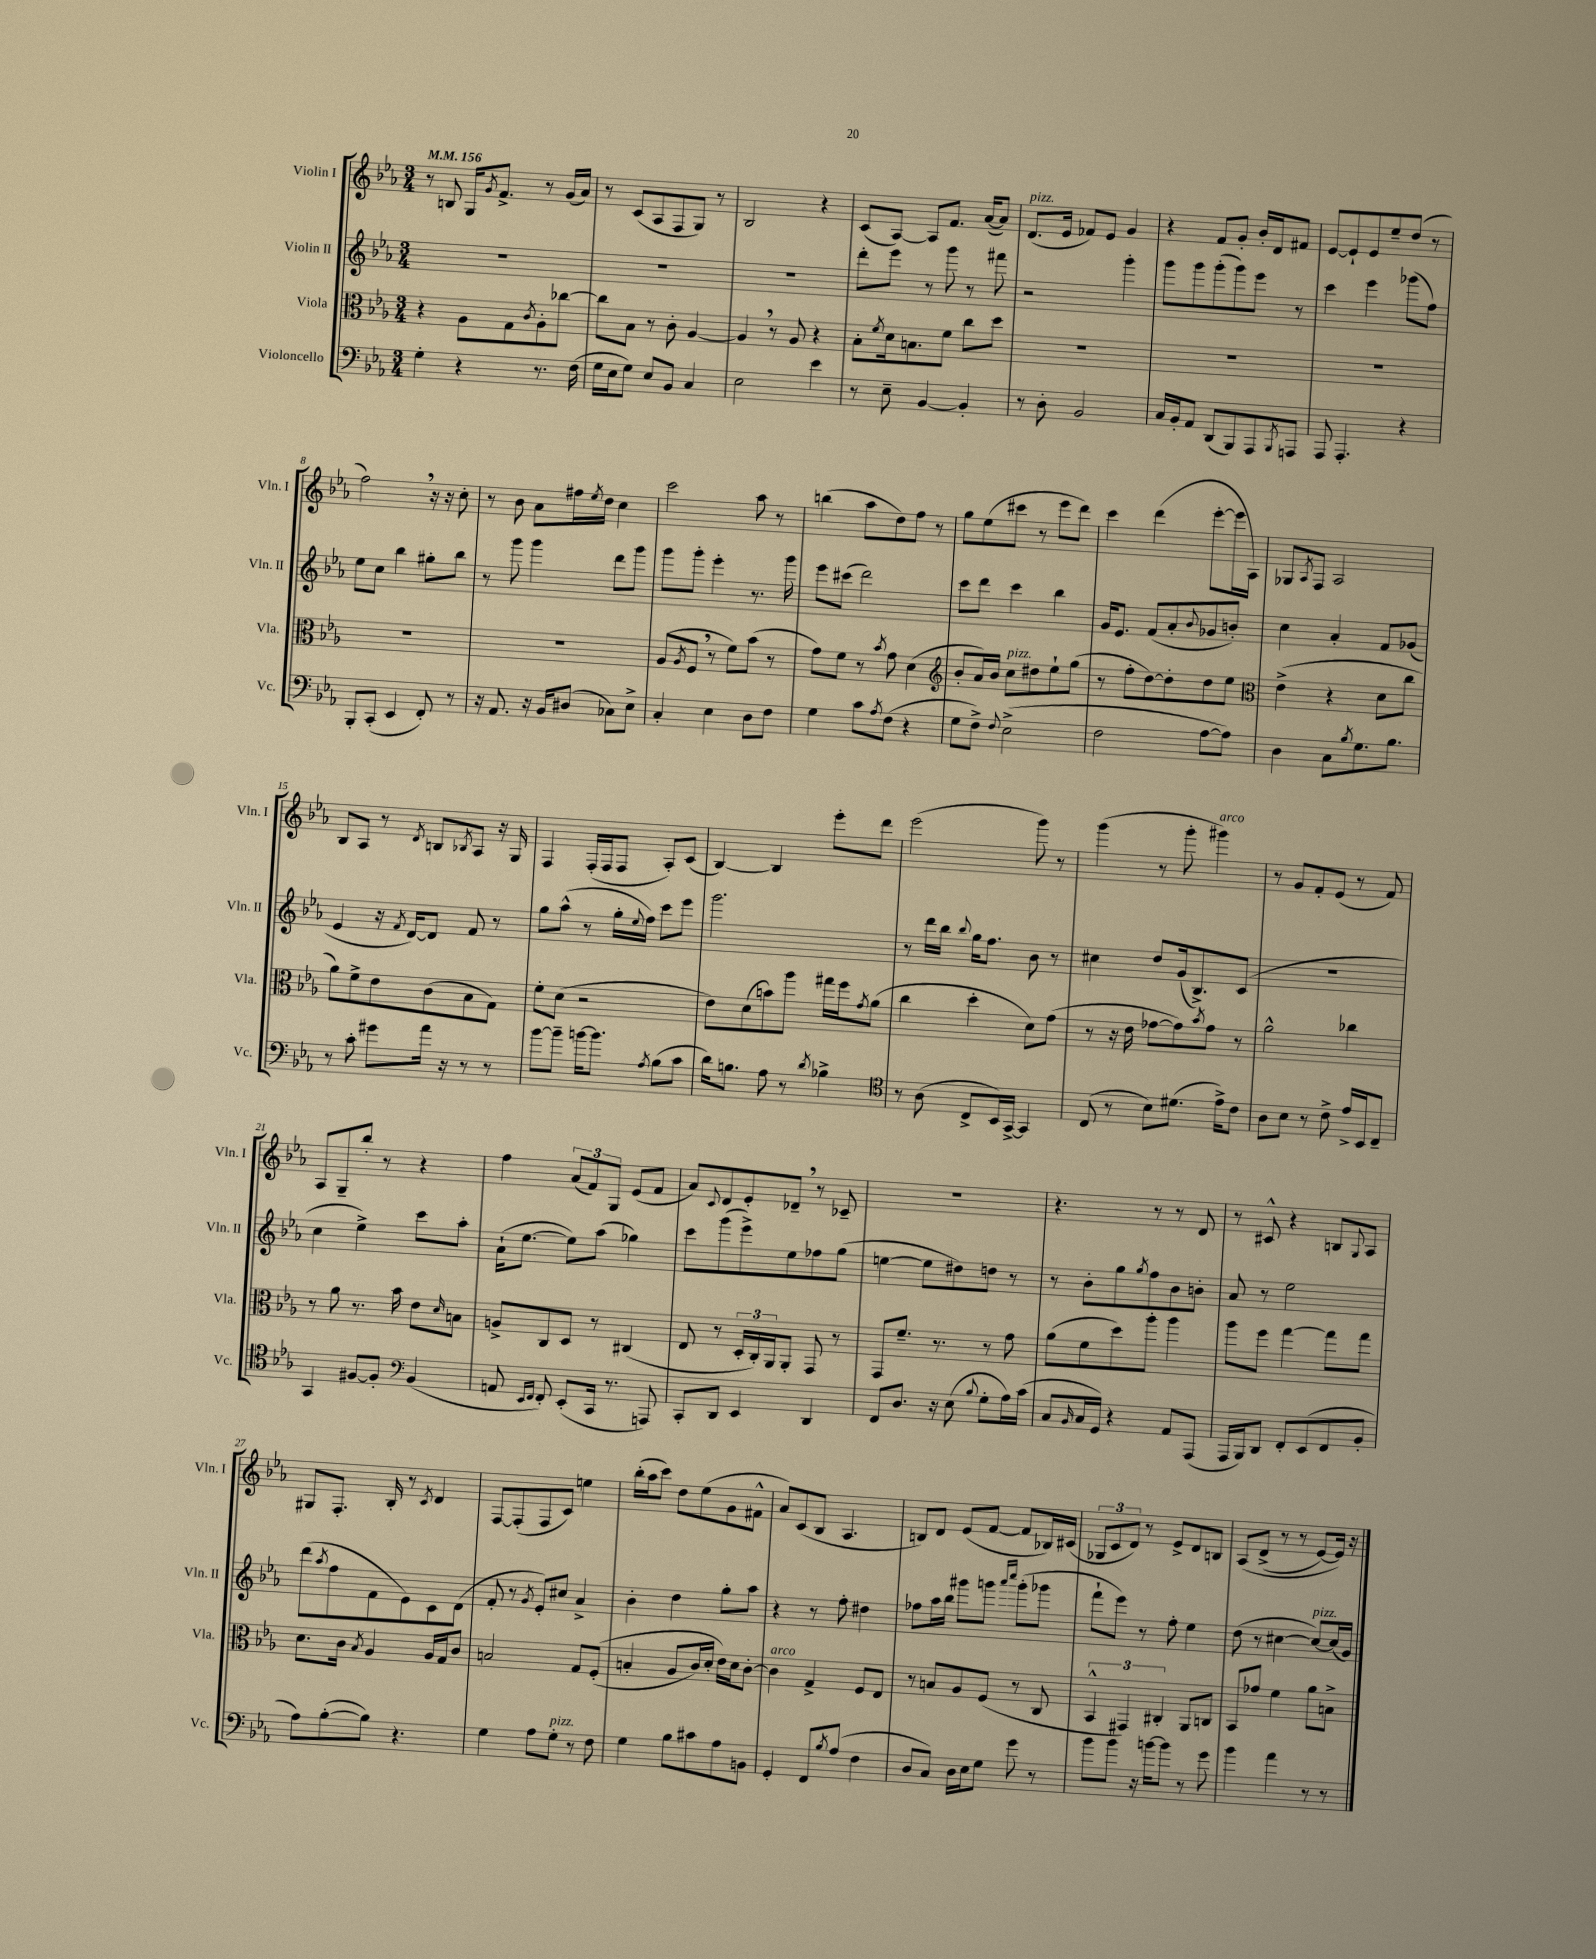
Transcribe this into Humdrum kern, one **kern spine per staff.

**kern	**kern	**kern	**kern
*staff4	*staff3	*staff2	*staff1
*clefF4	*clefC3	*clefG2	*clefG2
*k[b-e-a-]	*k[b-e-a-]	*k[b-e-a-]	*k[b-e-a-]
*M3/4	*M3/4	*M3/4	*M3/4
*MM156	*MM156	*MM156	*MM156
4G'\	4r	2.r	8r
.	.	.	8B/
4r	8A-\L	.	16G/LK
.	.	.	8qg/
.	.	.	8.f^/J
.	8G\	.	.
.	8qc/	.	.
8.r	8A-'\	.	8r
.	[8cc-\J	.	(16g/LL
(16F\	.	.	16a-/JJ)
=	=	=	=
16G\LL	8cc-\]L	2.r	8r
16E-\J	.	.	.
8G\J)	8B-\J	.	(8c/L
8E-/L	8r	.	8A-/
8BB-/J	8c'\	.	8F/
4C/	[4A-/	.	8G/J)
.	.	.	8r
=	=	=	=
2E-\	4A-/]	2.r	2B-/
.	8r	.	.
.	8A-/	.	.
4e-\	4r	.	4r
=	=	=	=
8r	8B-'\L	8ddd'\L	(8c/L
.	8qf/	.	.
8E-~\	16d\k	8eee-\J	[8A-/J)
.	8.B\	.	.
[4BB-/	.	8r	8A-/]L
.	8f\J	8ggg\	8.f/J
4BB-'/]	8cc\L	8r	.
.	.	.	([16a-/LK
.	8dd\J	8fff#\	8a-/]J)
=	=	=	=
8r	2.r	2r	(8.d/L
8D'\	.	.	.
.	.	.	16e-/Jk
2BB-/	.	.	8f-/L)
.	.	.	8e-/J
.	.	4ggg'\	4g/
=	=	=	=
16C/LL	2.r	8ggg\L	4r
16BB-'/J	.	.	.
8AA-/J	.	8ggg\	.
(8DD/L	.	(8ggg'\	8f/L
8BBB-/)	.	8ggg\)	8g'/J
8AAA-/	.	8eee-\J	16b-'/LL
.	.	.	16d/J
8qBBB-/	.	.	.
8AAA/J	.	8r	8f#/J
=	=	=	=
8AAA-/	2.r	4ccc\	[8e-/L
4.AAA-'/	.	.	8e-`/]
.	.	4eee-\	8e-/
.	.	.	8ee-~/
4r	.	(8ggg-\L	(8dd/J
.	.	8ff\J)	8r
=	=	=	=
8BBB-'/L	2.r	8ee-\L	2ff\)
(8CC'/J	.	8cc\J	.
4EE-/	.	4bb-\	.
8FF'/)	.	8gg#'\L	16r
.	.	.	16r
8r	.	8bb-\J	8cc'\
=	=	=	=
16r	2.r	8r	8r
8.AA-/	.	.	.
.	.	8ggg\	8b-\
16r	.	4ggg\	8a-\L
16BB-/LK	.	.	.
(8D#/J	.	.	16ff#\L
.	.	.	8qee-/
.	.	.	16dd\JJ
8C-\L)	.	8ddd\L	4cc\
8E-^\J	.	8ggg\J	.
=	=	=	=
4C'/	(8A-/L	8ggg\L	2ccc\
.	8qA-/	.	.
.	8F/J	8ggg'\J	.
4E-\	8r	4eee-'\	.
.	8f\L)	.	.
8D\L	(8b-\J	8.r	8aa-\
8F\J	8r	.	8r
.	.	16ggg\	.
=	=	=	=
4G\	8g\L)	8eee-\L	(4bb\
.	8f\J	(8ccc#\J	.
8c\L	8r	2ddd\)	8aa-\L
8qA-/	8qb-/	.	.
(8F\J	8g\	.	8dd\)
4r	(4d\	.	8ff\J
.	.	.	8r
=	=	=	=
*	*clefG2	*	*
8G\L	8b-'/L	8ccc\L	8gg\L
8F^\J)	16a-/L)	8ddd\J	(8ee-\
.	16b-/JJ	.	.
8qqF/	.	.	.
(2E-^\	8cc\L	4ccc\	8ccc#\J
.	8dd#\	.	8r
.	8ee-`\	4bb-\	8eee-\L
.	(8gg\J	.	8ddd\J)
=	=	=	=
2F\	8r	16g/LK	4ccc\
.	.	8.e-/J	.
.	8ff'\L	.	.
.	[8dd\)	(8f/L	(4ddd\
.	8dd'\]	8a-'/	.
.	.	8qqb-/	.
[8A-\L	8dd\	8g-/	[8eee-'\L
8A-\]J)	8ee-\J	8b'/J)	16eee-\]L
.	.	.	16A-\JJ)
=	=	=	=
*	*clefC3	*	*
4D\	(4e-^\	4cc\	8G-/L
.	.	.	8qA-/
.	.	.	8F/J
8C\L	4r	4a-'/	2A-/
8qB-/	.	.	.
8.G\	.	.	.
.	8d\L	8f/L	.
8.B-\J	.	.	.
.	8cc\J	(8g-/J	.
=	=	=	=
8r	8a-\L)	4e-/	8B-/L
8c'\	8f^\	.	8A-/J
8g#\L	8e-\	16r	8r
.	.	8qf/	.
.	.	[16d/LK)	.
.	.	.	8qd/
16a-\Jk	(8c\	8d/]J	8B/L
16r	.	.	.
.	.	.	8qB-/
8r	8B-\	8f/	8A-/J
8r	8G\J)	8r	16r
.	.	.	16G/
=	=	=	=
[8b-\L	8f'\L	8gg\L	4F/
8b-~\]J	(8d\J	(8aa-^^\J	.
[16b\LK	2r	8r	(16F'/LL
8.b\]J	.	.	16F/J
.	.	16gg'\LL	8F/J
.	.	8qqee-/	.
.	.	16ff\JJ)	.
8qA-/	.	.	.
(8B-\L	.	8ccc\L	8A-'/L)
8c\J	.	8eee-\J	(8c/J
=	=	=	=
16d\LK)	8e-\L)	2.ggg\	[4B-/)
8.B\J	.	.	.
.	(8d\	.	.
8A-\	8b\)	.	4B-/]
8r	8aa-\J	.	.
8qd/	.	.	.
4B-^\	16gg#\LL	.	8eee-'\L
.	16ff\J	.	.
.	8qg/	.	.
.	(8a-\J	.	8ddd\J
=	=	=	=
*clefC4	*	*	*
8r	4cc\	8r	(2eee-\
(8A-\	.	16ddd\LL	.
.	.	16bb-\JJ	.
.	.	8qqbb-/	.
8C^/L	4dd'\	16gg\LK	.
.	.	8.ff\J	.
16BB-/L)	.	.	.
[16GG^/JJ	.	.	.
4GG/]	8d\L)	8b-\	8ggg\)
.	(8g\J	8r	8r
=	=	=	=
(8C/	8r	4cc#\	(4ggg\
8r	16r	.	.
.	16e-\	.	.
8B-\L)	[8g-\L	8dd/L	8r
(8.d#\J	8g-\])	(16g/k	8ggg'\
.	.	8.B-^/)	.
.	8qb-/	.	.
.	8g-\J	.	4ggg#\)
16e-^\LK)	.	.	.
8c\J	8r	(8c/J	.
=	=	=	=
8A-\L	2a-^^\	2.r	8r
8B-\J	.	.	8g/L
8r	.	.	8f'/
8c^\	.	.	(8e-/J
16e-^/LL	4cc-\	.	8r
16BB-/J	.	.	.
8C~/J	.	.	8f/)
=	=	=	=
4GG/	8r	4cc\	8A-/L
.	8a-\	.	8G~/
[8F#/L	8.r	4ee-^\)	8bb-'/J
8F#'/]J	.	.	8r
.	16b-\	.	.
*clefF4	*	*	*
(4BB-/	8e-\L	8ccc\L	4r
.	16qqd/	.	.
.	8B\J	8aa-'\J	.
=	=	=	=
8AA/	8A^/L	(16a-`\LK	4ff\
.	.	[8.ee-\J	.
16qqEE-/LL	.	.	.
16qqFF/JJ	.	.	.
8FF'/)	8C/	.	.
(8EE-'/L	8D/J	8ee-\]L)	(12a-/L
.	.	.	12f/)
16CC/Jk	8r	(8aa-\J	.
.	.	.	12G/J
8.r	.	.	.
.	(4C#/	4gg-\)	(8e-/L
8AAA/)	.	.	8f/J
=	=	=	=
8CC'/L	8E-/	8ccc\L	8a-/L)
.	.	.	8qqc/
8DD/J	8r	(8ggg\	8d/
4EE-/	24D'/LL	8eee-^\)	8e-'/
.	24C'/)	.	.
.	24AA-/J	.	.
.	8AA-'/J	8ee-\	8d-~/J
4DD/	8GG/	8ff-\	8r
.	8r	(8gg\J	8c-~/
=	=	=	=
8FF/L	8GG/L	[4ee\	2.r
8.D/J	8.f~/J	.	.
.	.	8ee\]L	.
16r	8.r	.	.
(8E-\	.	8dd#\)	.
8qqB-/	.	.	.
8G'\L	8r	8dd\J	.
16A-\L)	8g\	8r	.
(16c\JJ	.	.	.
=	=	=	=
8C/L	(8a-\L	8r	4.r
16qqBB-/	.	.	.
16C/L	8f\	8b-'\L	.
16GG/JJ)	.	.	.
4r	8dd\)	8gg\	.
.	.	8qgg/	.
.	8aa-'\J	8ff\	8r
8AA-/L	4aa-\	8b-\	8r
(8AAA-/J	.	8b'\J	8d/
=	=	=	=
16AAA-/LL	8aa-\L	8a-/	8r
16BBB-/J)	.	.	.
8DD/J	8ff\J	8r	8c#^^/
8FF'/L	[4gg\	2ee-\	4r
(8EE-/	.	.	.
8FF/	8gg\]L	.	8B/L
.	.	.	8qqG/
8BB-'/J	8gg\J	.	8A-/J
=	=	=	=
8A-\L)	8.d\L	(8ddd\L	8G#/L
.	.	8qaa-/	.
([8B-'\	.	8ff\	8.F'/J
.	16c\Jk	.	.
.	8qB-/	.	.
8B-\]J)	4A-/	8f\	.
.	.	.	16B-'/
4.r	.	8e-\)	8r
.	.	.	8qc/
.	16A-/LL	8c\	4d/
.	16G/J	.	.
.	8c/J	(8d\J	.
=	=	=	=
4G\	2B/	8f'/	[8F/L
.	.	8r	(8F'/]
.	.	8qg/	.
8A-\L	.	8e-'/L)	8F/
8G'\J	.	8cc#/J	8c/J)
8r	8G/L	4a-^/	4ee\
8F\	&((8F'/J	.	.
=	=	=	=
4G\	4B'/	4b-'\	(16bb-'\LL
.	.	.	16aa-\J
.	.	.	8ccc\J)
8B-\L	8A-/L	4dd\	8dd\L
8c#\	16c/L)	.	(8ee-\
.	16d'/JJ	.	.
8A-\	16e-\LL&)	8gg'\L	8g\
.	16d\J	.	.
8BB\J	[8c'\J	8aa-\J	8f#^^\J
=	=	=	=
4GG'/	4c\]	4r	8a-/L)
.	.	.	(8c/
8FF/L	4G^/	8r	8B-/J
8qB-/	.	.	.
(8A-/J	.	8ff'\	4.A-/
4F\	8F/L	4dd#\	.
.	8E-/J	.	.
=	=	=	=
8D/L	8r	8ff-\L	8B/L)
8C/J)	8B/L	16aa-\L	8d/J
.	.	16bb-\JJ	.
16D\LL	8A-/	8ggg#\L	(8e-/L
16E-\J	.	.	.
8G\J	(8F/J	8ggg\J	[8f/J
.	.	16qqaaa-/LL	.
.	.	16qqcccc/JJ	.
8g\	8r	(8ggg'\L	8f/]L
8r	8C/	8ggg-\J	16B-/L)
.	.	.	(16c#/JJ
=	=	=	=
8b-\L	6BB-^^/	8fff`\L	12G-/L
.	.	.	12c/
8b-\J	.	8eee-\J)	.
.	6GG#/)	.	12d/J)
16r	.	8r	8r
[16b\LK	.	.	.
.	6C#'/	.	.
8b\]J	.	8ff'\	8e-^/L
8r	8AA-/L	4ee-\	8d/
8g\	8C/J	.	8B/J
=	=	=	=
4b-\	8BB-/L	(8dd\	&(8A-/L
.	8g-/J	8r	(8d^/J
4a-\	4f\	[4cc#\	8r
.	.	.	8r
8r	8a-\L	8cc#/_L)	[8e-/L)
8r	8B^\J	(16cc#/]L	16e-/]Jk&)
.	.	16g/JJ)	16r
==	==	==	==
*-	*-	*-	*-
